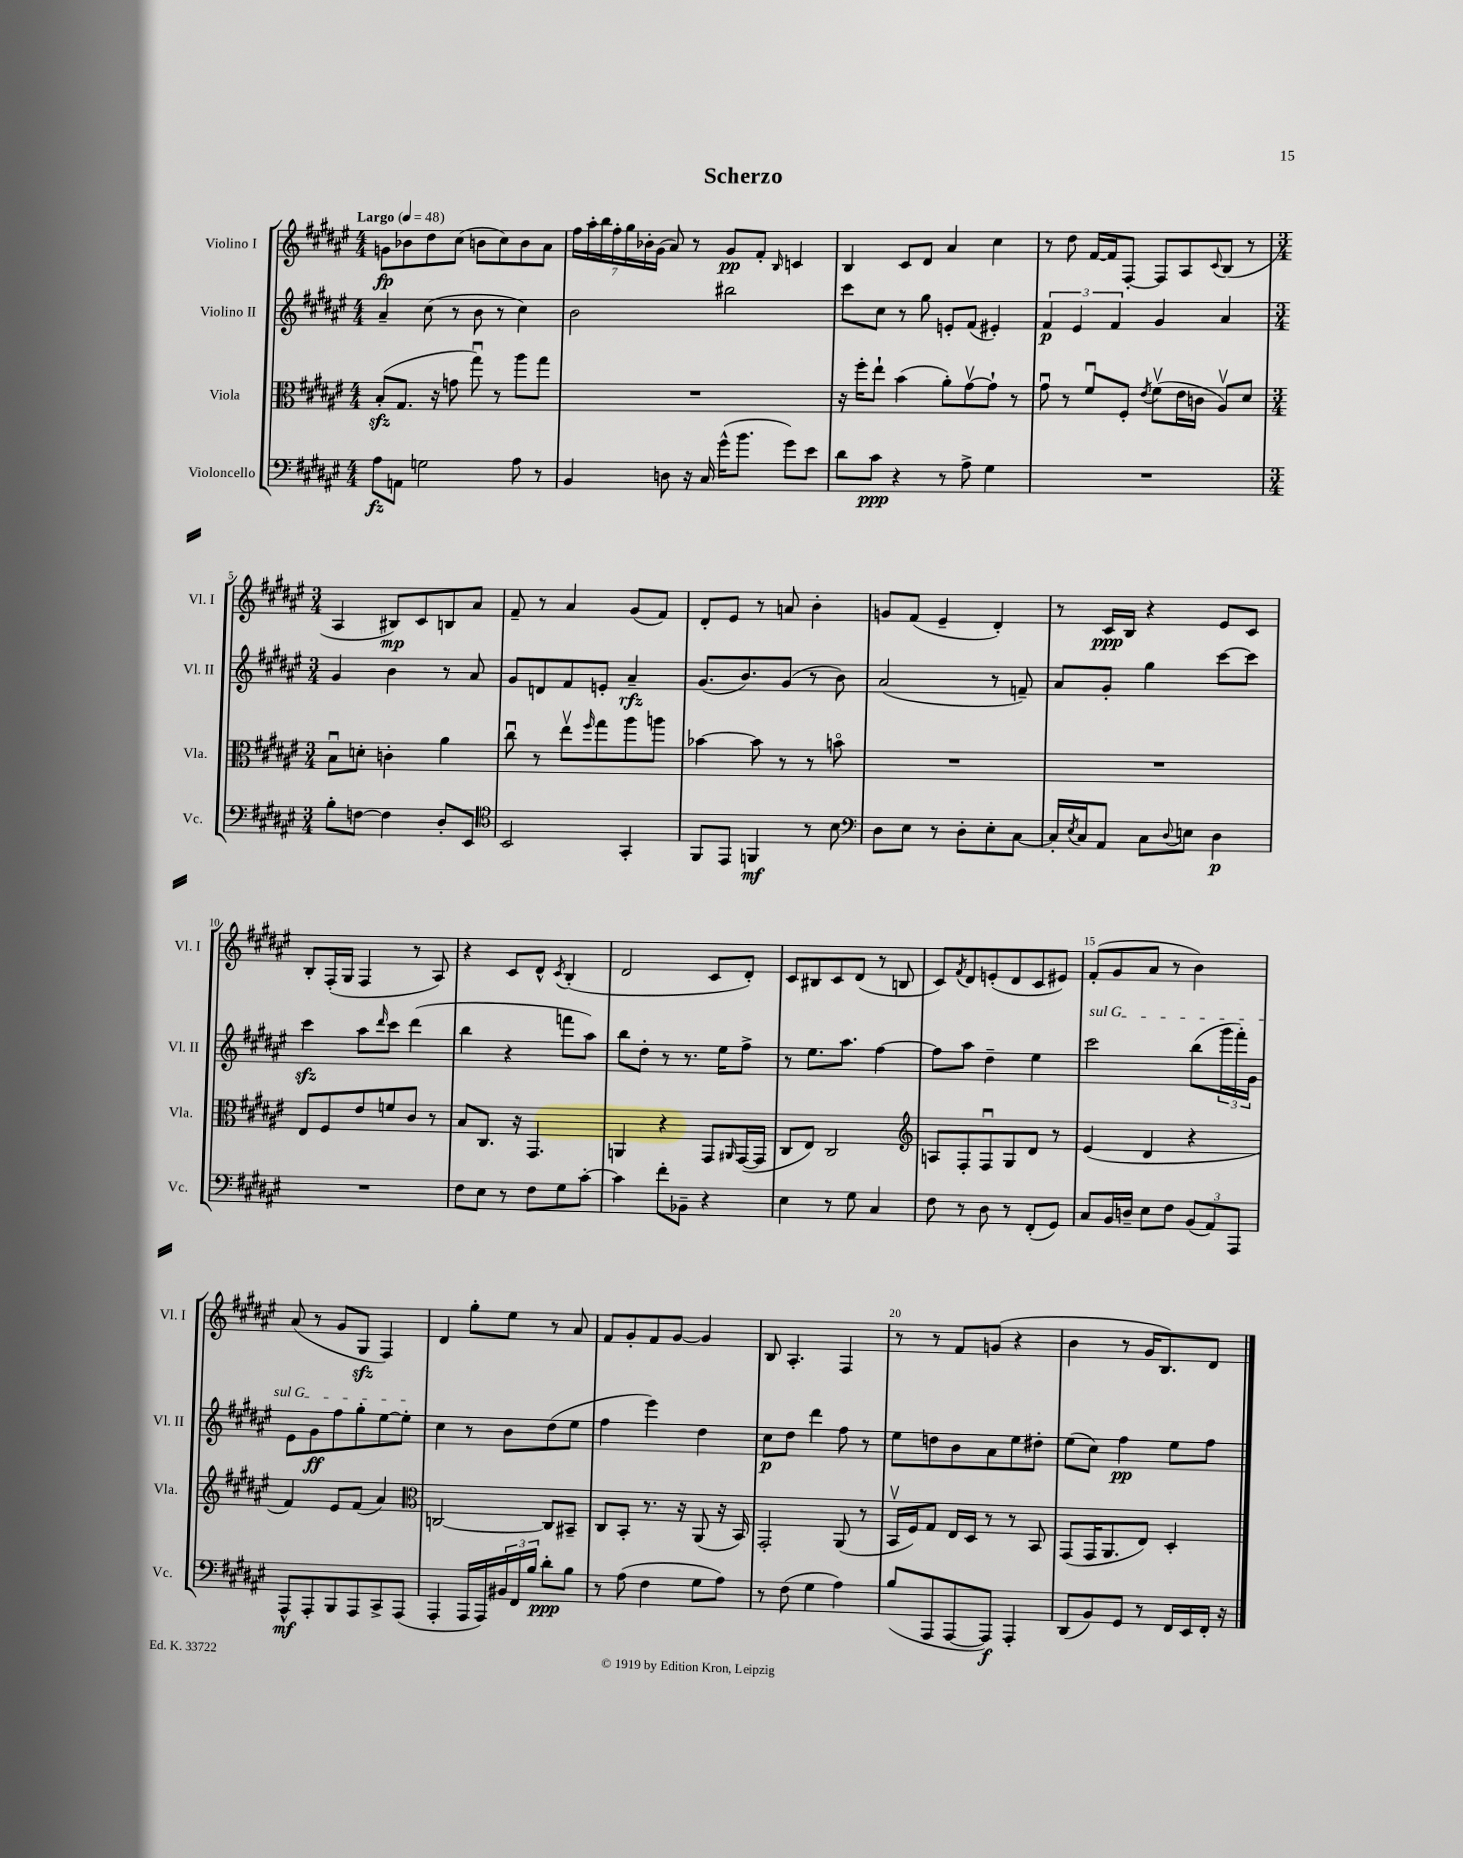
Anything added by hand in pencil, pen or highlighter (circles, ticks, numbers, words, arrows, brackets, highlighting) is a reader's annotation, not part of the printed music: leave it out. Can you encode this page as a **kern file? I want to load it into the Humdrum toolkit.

**kern	**kern	**kern	**kern
*staff4	*staff3	*staff2	*staff1
*clefF4	*clefC3	*clefG2	*clefG2
*k[f#c#g#d#a#e#]	*k[f#c#g#d#a#e#]	*k[f#c#g#d#a#e#]	*k[f#c#g#d#a#e#]
*M4/4	*M4/4	*M4/4	*M4/4
*MM48	*MM48	*MM48	*MM48
8A#	(8B'	4a#~	8g
8AA	8.G#	.	8b-
2G	.	(8cc#	8dd#
.	16r	.	.
.	8g	8r	(8cc#
.	8gg#u)	8b	8b
.	8r	8r	8cc#)
8A#	8aa#	4cc#)	8b
8r	8gg#	.	8a#
=	=	=	=
4BB	1r	2b	28ff#
.	.	.	28aa#'
.	.	.	28bb
.	.	.	28ff#'
.	.	.	28gg#
.	.	.	28b-'
.	.	.	(28g#
8D	.	.	8a#)
16r	.	.	8r
16C#	.	.	.
(16g#^^	.	2bb#	8g#
8.b	.	.	.
.	.	.	8f#'
.	.	.	16qqB
8g#)	.	.	4c
8e#	.	.	.
=	=	=	=
8d#	16r	8ccc#	4B
.	16ff#'	.	.
8c#	8ee#`	8cc#	.
4r	(4b	8r	8c#
.	.	8gg#	8d#
8r	8a#')	8e'	4a#
8A#^	[8g#v	(8f#	.
4G#	8g#`]	4e#')	4cc#
.	8r	.	.
=	=	=	=
1r	8g#u	6f#	8r
.	8r	.	8dd#
.	.	6e#	.
.	8f#u	.	[16f#
.	.	.	16f#]
.	.	6f#	.
.	8F#'	.	[8F#'
.	8qe#	.	.
.	(8f#v	4g#	8F#]
.	16e#	.	8A#
.	16c	.	.
.	.	.	8qqc#
.	8A#v)	4a#	(8B
.	8d#	.	8r
=	=	=	=
*M3/4	*M3/4	*M3/4	*M3/4
8B'	8Bu	4g#	4A#
[8F	8d'	.	.
4F]	4c'	4b	8B#)
.	.	.	8c#
8D#'	4a#	8r	8B
8EE#	.	8a#	8a#
=	=	=	=
*clefC4	*	*	*
2BB	8cc#u	8g#	8f#~
.	8r	8d	8r
.	8ee#v	8f#	4a#
.	16qqff#	.	.
.	8gg#	8e'	.
4GG#'	8aa#	4a#~	(8g#
.	8aa	.	8f#)
=	=	=	=
8FF#	[4b-	(8.g#	8d#'
8EE#	.	.	8e#
.	.	8.b)	.
4FF	8b-]	.	8r
.	8r	(8g#	8a
8r	8r	8r	4b'
8B	8bo	8b)	.
=	=	=	=
*clefF4	*	*	*
8D#	2.r	(2a#	8g
8E#	.	.	(8f#
8r	.	.	4e#~
8D#'	.	.	.
8E#'	.	8r	4d#')
[8C#	.	8f~)	.
=	=	=	=
16C#']	2.r	8a#	8r
8qE#	.	.	.
16C#	.	.	.
8AA#	.	8g#'	16c#
.	.	.	16B
8C#	.	4gg#	4r
8qqD#	.	.	.
8E	.	.	.
4D#	.	[8ccc#	8e#
.	.	8ccc#]	8c#
=	=	=	=
2.r	8E#	4ccc#	8B'
.	8F#	.	(16F#'
.	.	.	16G#
.	8e#	8aa#	4F#
.	.	16qqddd#	.
.	8f	8ccc#	.
.	8c#	(4ddd#	8r
.	8r	.	8A#)
=	=	=	=
8F#	8B	4bb	4r
8E#	8.C#	.	.
8r	.	4r	8c#
.	16r	.	.
8F#	4.GG#	.	8d#^^
.	.	.	8qc#
8G#	.	8fff	(4B'
[8c#'	.	8aa#)	.
=	=	=	=
4c#]	4AA	8bb	2d#
.	.	8dd#'	.
8f#'	4r	8r	.
8BB-~	.	8.r	.
4r	8GG#	.	8c#
.	.	16ee#	.
.	16qqAA#	.	.
.	([16GG#	8ff#^	8d#')
.	16GG#]	.	.
=	=	=	=
4E#	8C#	8r	8c#
.	8E#)	8.ee#	8B#
8r	2C#	.	8c#
.	.	8.aa#	.
8G#	.	.	(8d#
4C#	.	[4ff#	8r
.	.	.	8B
=	=	=	=
*	*clefG2	*	*
8F#	8A	8ff#]	8c#)
.	.	.	8qf#
8r	8F#'	8aa#	8d#
8D#	8F#u	4dd#~	(8e'
8r	8G#	.	8d#
(8FF#'	8d#	4ee#	8c#
8GG#)	8r	.	8e#)
=	=	=	=
8C#	(4e#	2ccc#	(8f#'
16BB	.	.	8g#
16D~	.	.	.
8E#	4d#	.	8a#
8F#	.	.	8r
(12BB	4r	(8bb	4b)
12AA#)	.	.	.
.	.	24ggg#	.
12AAA#	.	24fff#')	.
.	.	24g#	.
=	=	=	=
8AAA#^^	4f#)	8e#	(8a#
8AAA#'	.	8g#	8r
8BBB	8e#	8ff#	8g#
8AAA#	(8f#	8gg#'	8G#
8CC#^	4a#)	[8ee#	4F#)
(8AAA#	.	8ee#']	.
=	=	=	=
*	*clefC3	*	*
4AAA#'	[2C	4cc#	4d#
16AAA#	.	8r	8gg#'
16AAA#)	.	.	.
24BB#	.	8b	8ee#
24FF#	.	.	.
24B	.	.	.
8d#'	8C]	(8dd#	8r
8B	8BB#~	8ee#	8a#
=	=	=	=
8r	8C#	4ff#	8f#
(8A#	8BB'	.	8g#'
4F#	8.r	4eee#)	8f#
.	.	.	[8g#
.	16r	.	.
8G#	(8AA#	4dd#	4g#]
8A#)	16r	.	.
.	16BB)	.	.
=	=	=	=
8r	2GG#'	8cc#	8B
(8F#	.	8dd#	4.A#'
4G#	.	4ddd#	.
4A#)	(8AA#	8ff#	4F#
.	8r	8r	.
=	=	=	=
(8B	16BBv	8ee#	8r
.	16F#)	.	.
8AAA#	8G#	8dd	8r
[8AAA#	16E#	8b	8f#
.	16D#	.	.
8AAA#])	8r	8a#	(8g
4AAA#'	8r	8ee#	4r
.	8BB	8dd#'	.
=	=	=	=
(8DD#	(8GG#	(8ee#	4b
8BB)	16GG#	8cc#)	.
.	8.AA#	.	.
8GG#	.	4ff#	8r
8r	8E#)	.	16g#
.	.	.	8.B)
16FF#	4D#'	8ee#	.
16EE#	.	.	.
16FF#'	.	8ff#	8d#
16r	.	.	.
==	==	==	==
*-	*-	*-	*-
